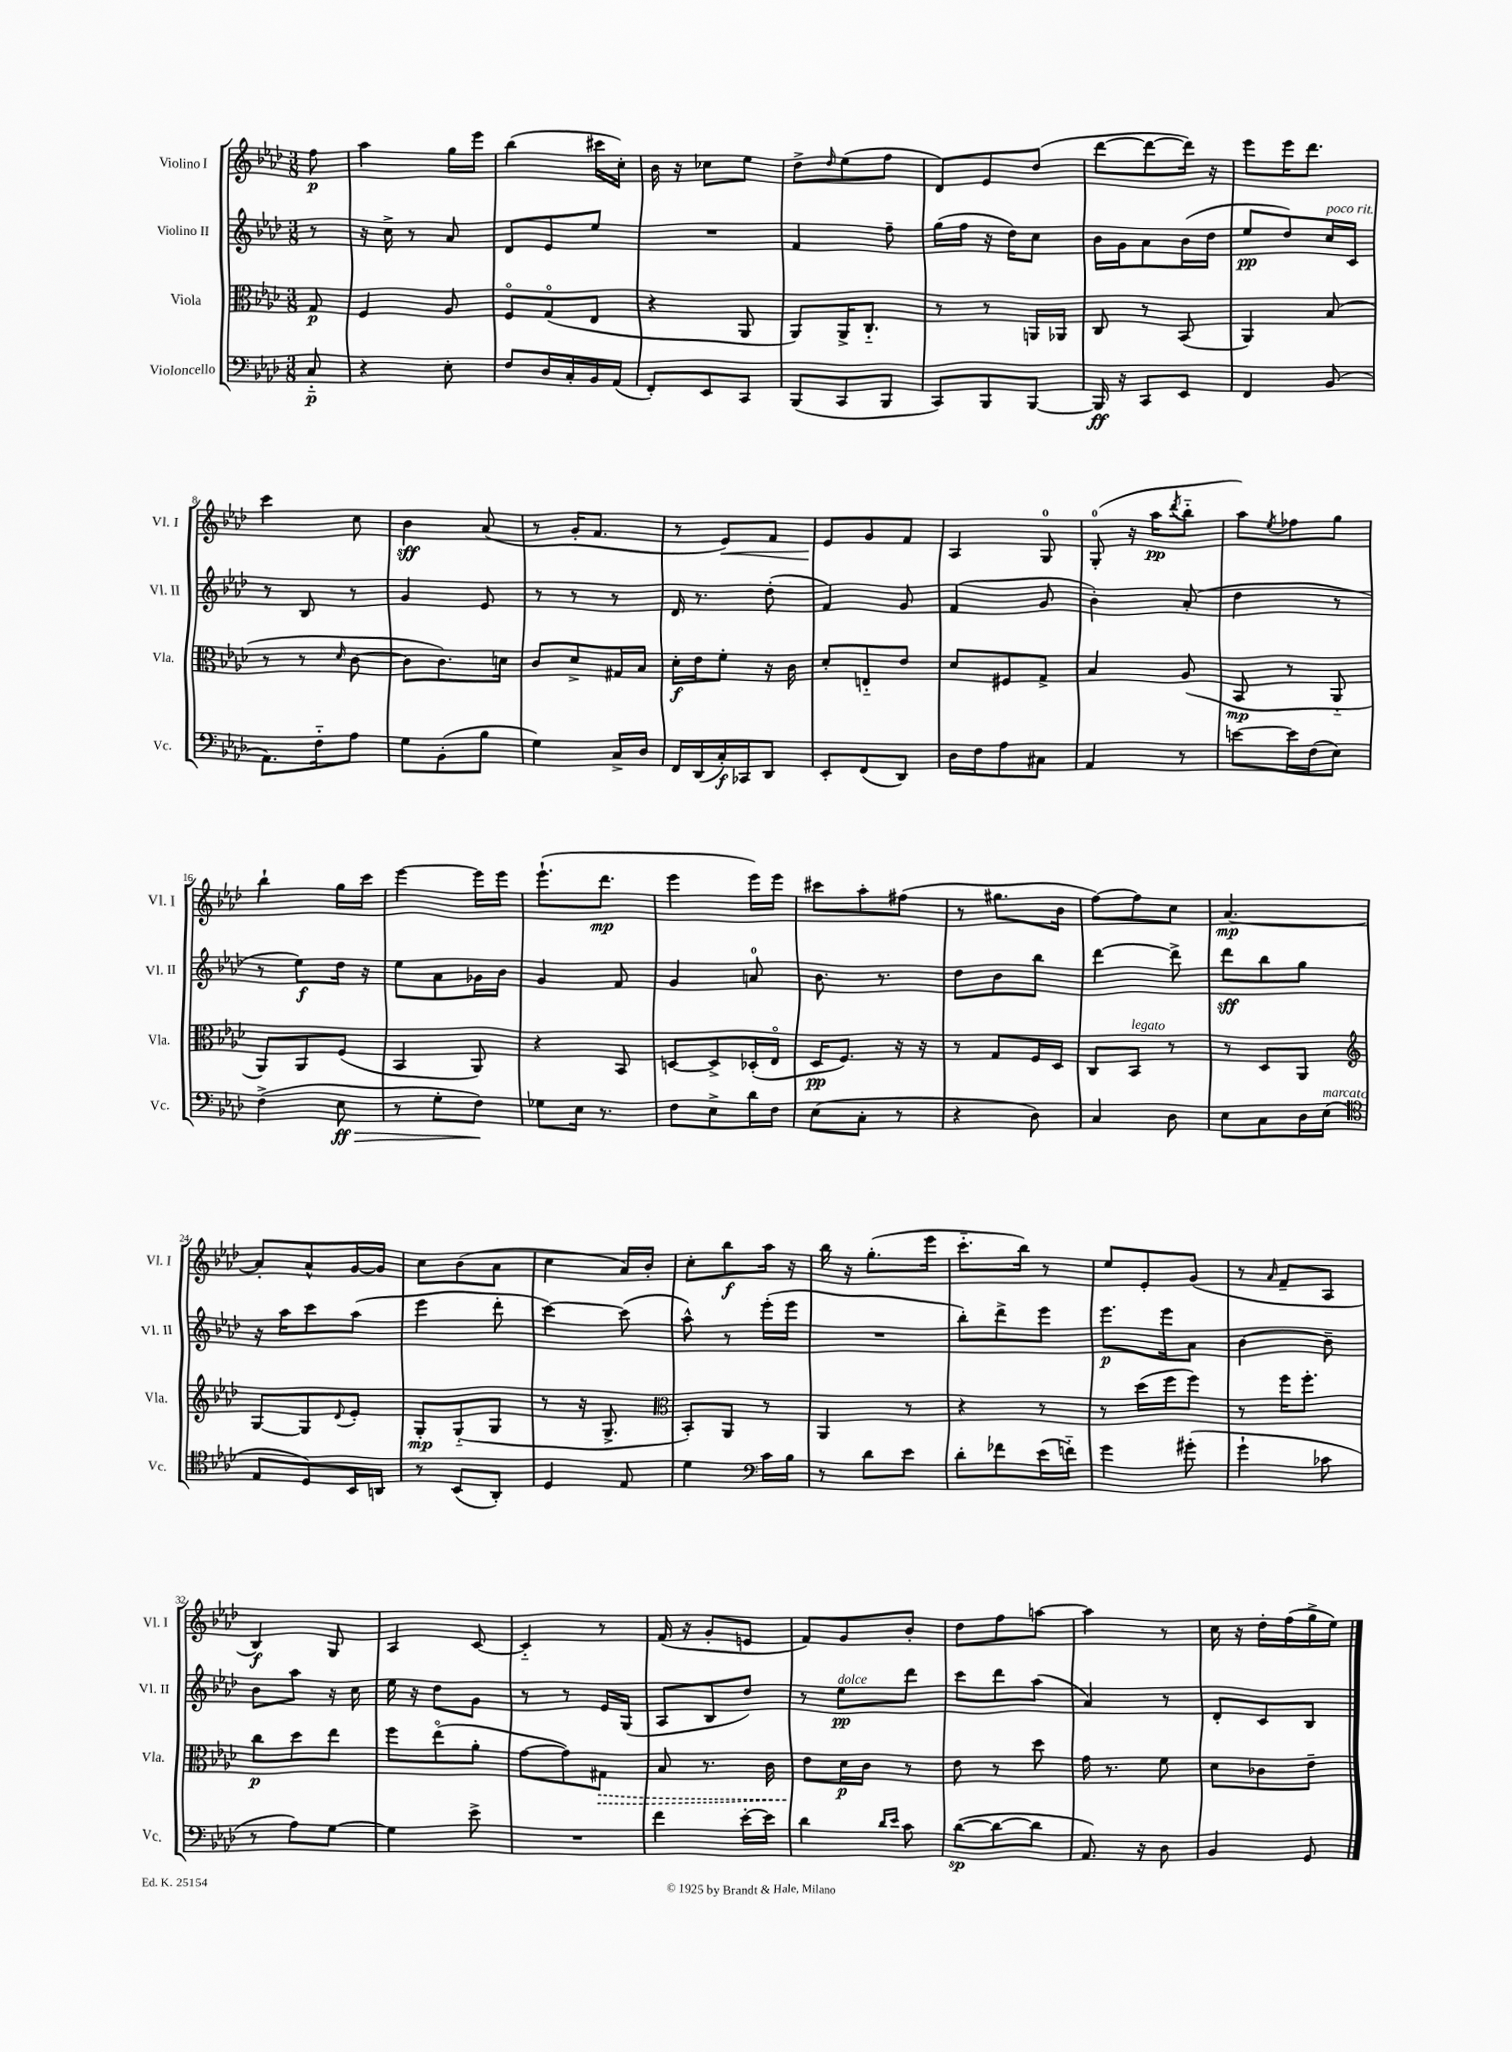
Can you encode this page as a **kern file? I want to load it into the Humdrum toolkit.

**kern	**kern	**kern	**kern
*staff4	*staff3	*staff2	*staff1
*clefF4	*clefC3	*clefG2	*clefG2
*k[b-e-a-d-]	*k[b-e-a-d-]	*k[b-e-a-d-]	*k[b-e-a-d-]
*M3/8	*M3/8	*M3/8	*M3/8
8C'~	8G	8r	8ff
=	=	=	=
4r	4F	16r	4aa-
.	.	16cc^	.
.	.	8r	.
8E-'	8A-	8a-	16gg
.	.	.	16eee-
=	=	=	=
8F	8Fo	8d-	(4bb-
16D-	(8Go	8e-	.
16C'	.	.	.
16BB-	8E-	8ee-	16ccc#
(16AA-	.	.	16cc')
=	=	=	=
8FF')	4r	4.r	16b-
.	.	.	16r
8EE-	.	.	8cc-
8CC	8AA-	.	8ee-
=	=	=	=
(8BBB-	8AA-)	4f	8dd-^
.	.	.	16qqdd-
8CC	16AA-^	.	(8ee-
.	8.C'~	.	.
8BBB-	.	8ff~	8ff
=	=	=	=
8CC)	8r	(16gg	8d-)
.	.	16ff	.
8BBB-	8r	16r	8e-
.	.	16dd-)	.
[8BBB-	16AA	8cc	(8dd-
.	16AA-	.	.
=	=	=	=
16BBB-]	8C	16b-	[8ddd-
16r	.	16g	.
8CC	8r	8a-	8ddd-_
8EE-	(8BB-	(16b-	16ddd-])
.	.	16dd-	16r
=	=	=	=
4FF	4AA-)	8ee-	8eee-
.	.	8dd-)	16eee-
.	.	.	8.ddd-
(8BB-	(8B-	16cc	.
.	.	16c	.
=	=	=	=
8.AA-)	8r	8r	4ccc
.	8r	8B-	.
16F'~	.	.	.
.	16qqd-	.	.
8A-	[8c	8r	8cc
=	=	=	=
8G	8c]	4g	4b-
(8BB-'	8.c)	.	.
8B-	.	8e-	(8a-
.	16d	.	.
=	=	=	=
4G)	8c	8r	8r
.	8d-^	8r	16g'
.	.	.	8.f
16C^	16G#	8r	.
16D-	16B-	.	.
=	=	=	=
16FF	16d-'	16d-	8r
(16DD-	16e-	8.r	.
16C')	8f'	.	8e-)
16CC-	.	.	.
8DD-	16r	(8dd-'	8f
.	16c	.	.
=	=	=	=
8EE-'	8d-'	4f)	8e-
(8FF	8E'~	.	8g
8DD-)	8e-	8g	8f
=	=	=	=
16D-	8d-	(4f	4A-
16F	.	.	.
8A-	8F#	.	.
8C#	8G^	8g	8G
=	=	=	=
4AA-	4B-	4b-')	(8G'
.	.	.	16r
.	.	.	16aa-
.	.	.	8qddd-
8r	(8A-	(8a-'	8bb-'~
=	=	=	=
[8e	8BB-	4dd-	8aa-)
.	.	.	8qee-
16e]	8r	.	8ff-
(16F	.	.	.
8E-)	8AA-'~	8r	8gg
=	=	=	=
(4F^	8AA-)	8r	4bb-`
.	8AA-	8ee-)	.
8E-	(8F	16dd-	16gg
.	.	16r	16ccc
=	=	=	=
8r	4BB-	8ee-	[4eee-
8G'	.	8a-	.
8F)	8AA-)	16g-	16eee-]
.	.	16b-	16eee-
=	=	=	=
8G-	4r	4g	(8.eee-`
16E-	.	.	.
8.r	.	.	8.ddd-
.	8BB-	8f	.
=	=	=	=
8F	[8D	4g	4eee-
8E-^	8D^]	.	.
16d-	(16D-'	8a	16eee-)
16F	16E-o	.	16eee-
=	=	=	=
(8E-	16D-	8.b-	8ccc#
.	8.F)	.	.
8C'	.	.	8aa-'
.	.	8.r	.
8r	16r	.	(8ff#
.	16r	.	.
=	=	=	=
4r	8r	8dd-	8r
.	8G	8b-	8.gg#
8D-)	16F	8bb-	.
.	16D-	.	16b-
=	=	=	=
4C	8C	[4ddd-	[8ff)
.	8BB-	.	8ff]
8D-	8r	8ddd-^]	8cc
=	=	=	=
8E-	8r	8ddd-	[4.a-
8C	8D-	8bb-	.
16D-	8AA-	8gg	.
(16E-	.	.	.
=	=	=	=
*clefC4	*clefG2	*	*
8E-	[8G	16r	8a-']
.	.	16aa-	.
8D-)	8G]	8ccc	8a-^^
.	8qqd-	.	.
16BB-	8e-'	(8aa-	[16g
16AA	.	.	16g]
=	=	=	=
8r	8G'	4eee-	8cc
(8BB-	(8G'~	.	(8b-
8AA-')	8G	8ddd-'	8a-
=	=	=	=
4D-	8r	[4ccc)	4cc
.	16r	.	.
.	8.G^	.	.
8E-	.	(8ccc]	16a-)
.	.	.	16b-'
=	=	=	=
*	*clefC3	*	*
4d-	8BB-')	8aa-^^)	8cc'
.	8AA-	8r	8bb-
*clefF4	*	*	*
16c	8r	(16eee-'	16aa-
16B-	.	16eee-	16r
=	=	=	=
8r	4AA-	4.r	16bb-
.	.	.	16r
8d-	.	.	(8.gg'
8e-	8r	.	.
.	.	.	16eee-
=	=	=	=
8d-'	4r	8bb-')	8.ccc'~
8f-	.	8ddd-^	.
.	.	.	16bb-)
(16e-	8r	8eee-	8r
16f'~)	.	.	.
=	=	=	=
4g	8r	8.eee-	8ee-
.	(16dd-	.	8e-'
.	16ff	16eee-	.
(8g#'	8ff)	8a-	(8g
=	=	=	=
4g`	8r	[4b-	8r
.	.	.	16qqa-
.	16ff	.	8f~
.	8.ff'	.	.
8c-	.	8b-~]	8A-
=	=	=	=
8r	8cc	8b-	4B-)
8A-)	8dd-	8aa-	.
[8G	8ee-	16r	8G
.	.	16cc	.
=	=	=	=
4G]	8ff	16ee-	4A-
.	.	16r	.
.	(8ee-o	8dd-	.
8e-^	8a-'	8g	[8c
=	=	=	=
4.r	[8g	8r	4c'~]
.	8g])	8r	.
.	8G#	16e-	8r
.	.	(16G	.
=	=	=	=
4f	8B-	8A-	(16f
.	.	.	16r
.	8.r	8B-	8g'
[16e-'	.	8dd-)	8e
16e-]	16c	.	.
=	=	=	=
4d-	8e-	8r	8f)
.	16d-	8ee-	8g
.	16c	.	.
16qqd-	.	.	.
16qqe-	.	.	.
8c	8r	8ddd-	8b-'
=	=	=	=
([8d-	8e-	8ccc	8dd-
8d-_	8r	8ddd-	8ff
8d-]	8dd-	(8aa-	[8aa
=	=	=	=
8.AA-)	16g	4a-)	4aa]
.	8.r	.	.
16r	.	.	.
8D-	8f	8r	8r
=	=	=	=
4BB-	8d-	8d-'	16cc
.	.	.	16r
.	8c-	8c	16dd-'
.	.	.	(16ff
8GG	8e-~	8B-	16gg^
.	.	.	16ee-)
==	==	==	==
*-	*-	*-	*-
